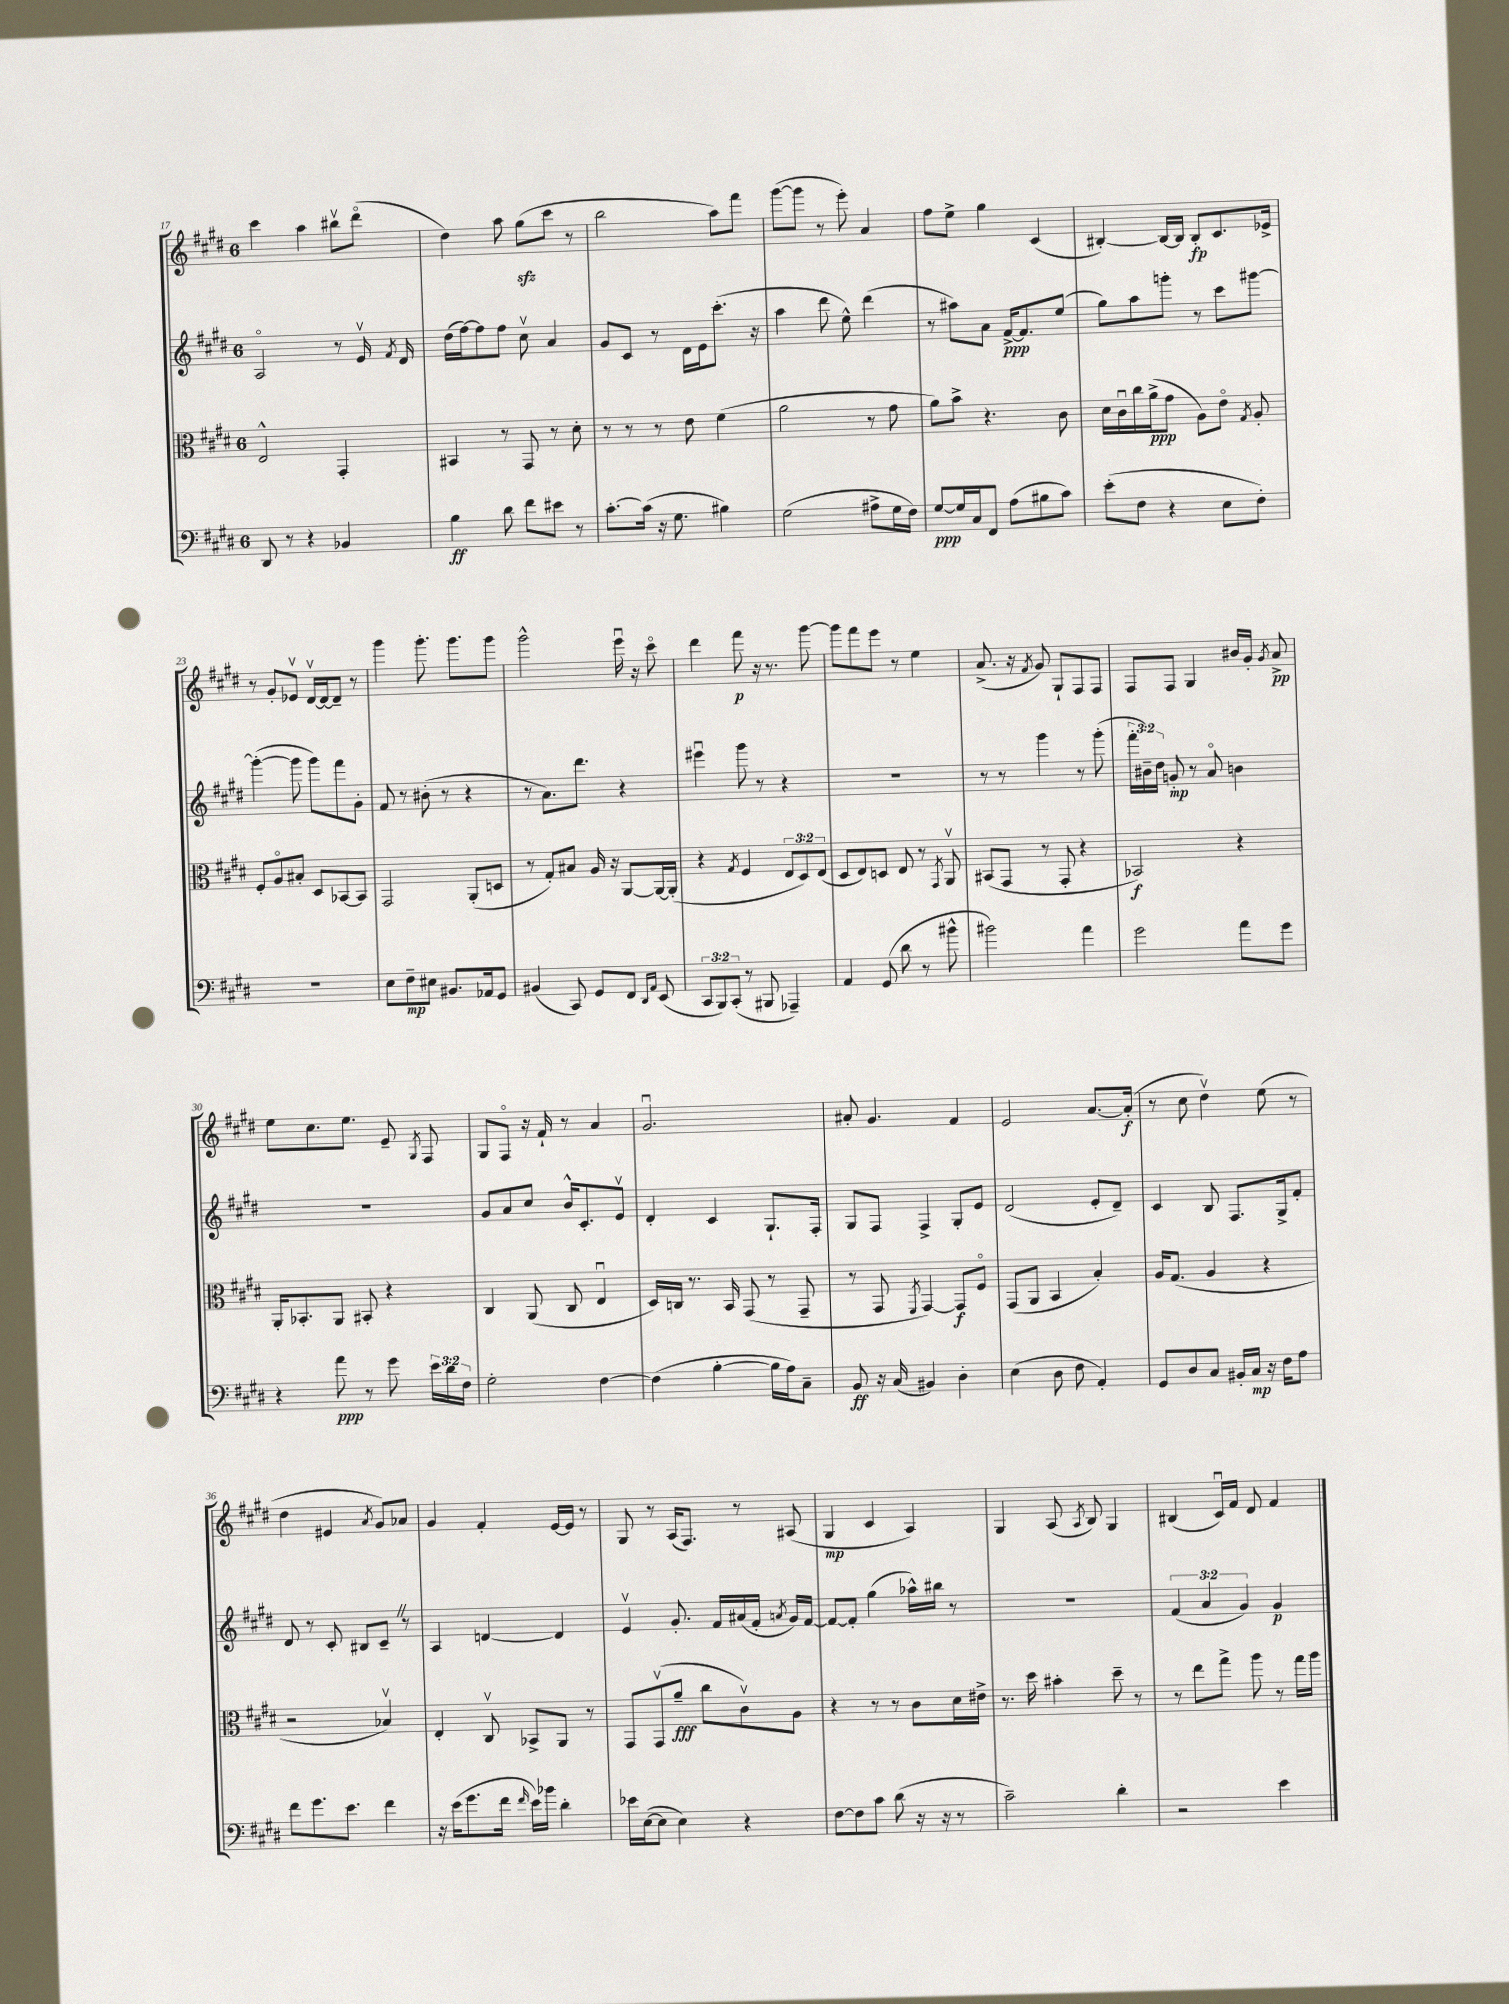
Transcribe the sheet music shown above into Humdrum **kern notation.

**kern	**dynam	**kern	**dynam	**kern	**dynam	**kern	**dynam
*part4	*part4	*part3	*part3	*part2	*part2	*part1	*part1
*staff4	*staff4	*staff3	*staff3	*staff2	*staff2	*staff1	*staff1
*clefF4	*	*clefC3	*	*clefG2	*	*clefG2	*
*k[f#c#g#d#]	*	*k[f#c#g#d#]	*	*k[f#c#g#d#]	*	*k[f#c#g#d#]	*
*M6/8	*	*M6/8	*	*M6/8	*	*M6/8	*
=17	=17	=17	=17	=17	=17	=17	=17
8DD#/	.	2E^^/	.	2A/	.	4ccc#\	.
8r	.	.	.	.	.	.	.
4r	.	.	.	.	.	4aa\	.
4BB-X/	.	4GG#'/	.	8r	.	8bb#Xv\L	.
.	.	.	.	16ev/	.	(8ddd#\J	.
.	.	.	.	8qf#/	.	.	.
.	.	.	.	16d#/	.	.	.
=18	=18	=18	=18	=18	=18	=18	=18
4B\	ff	4BB#X/	.	(16dd#\LL	.	4dd#\)	.
.	.	.	.	[16ff#\J)	.	.	.
.	.	.	.	8ff#\]	.	.	.
8d#\	.	8r	.	8ff#\J	.	8aa\	.
8f#\L	.	8GG#/	.	8cc#v\	.	(8gg#zz\L	.
8e#X\J	.	8r	.	4a/	.	8ccc#\J	.
8r	.	8d#'\	.	.	.	8r	.
=19	=19	=19	=19	=19	=19	=19	=19
[8.c#'\L	.	8r	.	8g#/L	.	2bb\	.
.	.	8r	.	8c#/J	.	.	.
(16c#\Jk]	.	.	.	.	.	.	.
16r	.	8r	.	8r	.	.	.
8.G#\	.	.	.	.	.	.	.
.	.	8e\	.	16d#\LL	.	.	.
.	.	.	.	16e\J	.	.	.
4B#X\)	.	(4f#\	.	(8.ccc#'\J	.	8aa\L)	.
.	.	.	.	.	.	8fff#\J	.
.	.	.	.	16r	.	.	.
=20	=20	=20	=20	=20	=20	=20	=20
(2G#\	.	2a\	.	4aa\	.	([8ggg#\L	.
.	.	.	.	.	.	8ggg#\J]	.
.	.	.	.	8ddd#\	.	8r	.
.	.	.	.	8ee^^\)	.	8eee'\)	.
8A#X^\L	.	8r	.	(4ddd#\	.	4a/	.
16G#\L	.	8g#\	.	.	.	.	.
16F#\JJ)	.	.	.	.	.	.	.
=21	=21	=21	=21	=21	=21	=21	=21
[8G#/L	ppp	8a\L)	.	8r	.	8ff#\L	.
16G#/L]	.	8b^\J	.	8aa#X\L)	.	8ee^\J	.
16C#/J	.	.	.	.	.	.	.
8FF#/J	.	4.r	.	8a\J	.	4gg#\	.
(8A\L	.	.	.	[16f#^/KL	ppp	.	.
.	.	.	.	8.f#/]	.	.	.
8B#X\	.	.	.	.	.	(4c#/	.
8c#\J)	.	8c#\	.	(8ee/J	.	.	.
=22	=22	=22	=22	=22	=22	=22	=22
(8e'\L	.	16d#\LL	.	8gg#\L)	.	[4B#X'/)	.
.	.	16c#u\	.	.	.	.	.
8F#\J	.	16cc#\	.	8aa\	.	.	.
.	.	(16a^\J	ppp	.	.	.	.
4r	.	8g#\J	.	8gggn'\J	.	16B#/LL_	.
.	.	.	.	.	.	16B#/JJ]	.
.	.	8A\L)	.	8r	.	8B#'/L	fp
8E\L	.	8e\J	.	8ccc#\L	.	8.c#/	.
.	.	8qG#/	.	.	.	.	.
8F#'\J)	.	8A'/	.	[8ggg#X\J	.	.	.
.	.	.	.	.	.	16e-X^/Jk	.
!!LO:LB:g=z
=23	=23	=23	=23	=23	=23	=23	=23
2.r	.	8F#'/L	.	(4ggg#'\_	.	8r	.
.	.	8A/	.	.	.	8g#'/L	.
.	.	8B#X'/J	.	8ggg#\]	.	8e-Xv/J	.
.	.	8D#/L	.	8ggg#\L)	.	[16d#v/LL	.
.	.	.	.	.	.	16d#/J_	.
.	.	[8BB-X/	.	8fff#\	.	8d#~/J]	.
.	.	8BB-/J]	.	8g#'\J	.	8r	.
=24	=24	=24	=24	=24	=24	=24	=24
8E\L	.	2GG#/	.	8f#/	.	4ggg#\	.
8F#~\	mp	.	.	8r	.	.	.
8E#X\J	.	.	.	(8b#X'\	.	8.ggg#'\	.
8.BB#X/L	.	.	.	8r	.	.	.
.	.	.	.	.	.	8.ggg#\L	.
.	.	(8AA'/L	.	4r	.	.	.
16AA-X/k	.	.	.	.	.	.	.
8GG#/J	.	8Dn/J	.	.	.	8ggg#\J	.
=25	=25	=25	=25	=25	=25	=25	=25
(4BB#X/	.	8r	.	8r	.	2ggg#^^\	.
.	.	8G#'/L)	.	8.a\L)	.	.	.
8CC#/)	.	8B#X/J	.	.	.	.	.
.	.	.	.	8.ddd#\J	.	.	.
8GG#/L	.	16A/	.	.	.	.	.
.	.	16r	.	.	.	.	.
8FF#/J	.	[8AA/L	.	4r	.	16eeeu\	.
.	.	.	.	.	.	16r	.
16qqDD#/LL	.	.	.	.	.	.	.
16qqAA/JJ	.	.	.	.	.	.	.
(8EE/	.	16AA/L_	.	.	.	8ccc#\	.
.	.	(16AA'/JJ]	.	.	.	.	.
=26	=26	=26	=26	=26	=26	=26	=26
12CC#/L	.	4r	.	4eee#Xu\	.	4ddd#\	.
12BBB/)	.	.	.	.	.	.	.
(12CC#'/J	.	.	.	.	.	.	.
.	.	8qG#/	.	.	.	.	.
8r	.	4F#/	.	8ggg#\	.	8fff#\	p
8BBB#X/	.	.	.	8r	.	16r	.
.	.	.	.	.	.	8.r	.
4AAA-X~/)	.	12E/L	.	4r	.	.	.
.	.	12D#/)	.	.	.	.	.
.	.	.	.	.	.	[8ggg#\	.
.	.	(12E/J	.	.	.	.	.
=27	=27	=27	=27	=27	=27	=27	=27
4AA/	.	8D#/L	.	2.r	.	8ggg#\L]	.
.	.	8E/)	.	.	.	8fff#\	.
(8GG#/	.	8Dn/J	.	.	.	8eee\J	.
8d#\	.	8E/	.	.	.	8r	.
8r	.	8r	.	.	.	4ee\	.
.	.	8qGG#/	.	.	.	.	.
8b#X^^\	.	8AAv/	.	.	.	.	.
=28	=28	=28	=28	=28	=28	=28	=28
2b#X\)	.	(8BB#X/L	.	8r	.	(8.a^/	.
.	.	8GG#/J	.	8r	.	.	.
.	.	.	.	.	.	16r	.
.	.	.	.	.	.	8qf#/	.
.	.	8r	.	4ggg#\	.	8g#/)	.
.	.	8GG#'/	.	.	.	8G#`/L	.
4a\	.	4r	.	8r	.	8F#/	.
.	.	.	.	(8ggg#'\	.	8F#/J	.
=29	=29	=29	=29	=29	=29	=29	=29
2g#\	.	2BB-X/)	f	24fff#'\LL	.	8F#/L	.
.	.	.	.	24b#X~\)	.	.	.
.	.	.	.	24dd#\JJ	.	.	.
.	.	.	.	8gn'/	mp	8F#/J	.
.	.	.	.	8r	.	4G#/	.
.	.	.	.	8a/	.	.	.
8a\L	.	4r	.	4bn\	.	16b#X/LL	.
.	.	.	.	.	.	16g#'/JJ	.
.	.	.	.	.	.	8qg#/	.
8g#\J	.	.	.	.	.	8a^/	pp
!!LO:LB:g=z
=30	=30	=30	=30	=30	=30	=30	=30
4r	.	16AA'/KL	.	2.r	.	8ee\L	.
.	.	8.BB-X'/	.	.	.	.	.
.	.	.	.	.	.	8.cc#\	.
8a\	ppp	8AA/J	.	.	.	.	.
.	.	.	.	.	.	8.ee\J	.
8r	.	8BB#X'/	.	.	.	.	.
8g#\	.	4r	.	.	.	8e~/	.
.	.	.	.	.	.	8qG#/	.
24e\LL	.	.	.	.	.	8F#/	.
24d#\	.	.	.	.	.	.	.
24F#\JJ	.	.	.	.	.	.	.
=31	=31	=31	=31	=31	=31	=31	=31
2G#'\	.	4C#/	.	8g#/L	.	8G#/L	.
.	.	.	.	8a/	.	8F#/J	.
.	.	(8AA/	.	8cc#/J	.	16r	.
.	.	.	.	.	.	16f#`/	.
.	.	8C#/	.	16b^^/KL	.	8r	.
.	.	.	.	8.c#'/	.	.	.
[4F#\	.	4Eu/	.	.	.	4a/	.
.	.	.	.	8ev/J	.	.	.
=32	=32	=32	=32	=32	=32	=32	=32
(4F#\]	.	16D#/LL)	.	4d#'/	.	2.g#u/	.
.	.	16Cn/JJ	.	.	.	.	.
.	.	8.r	.	.	.	.	.
[4B'\	.	.	.	4c#/	.	.	.
.	.	16BB/	.	.	.	.	.
.	.	(8GG#/	.	.	.	.	.
16B\LL]	.	8r	.	8.G#`/L	.	.	.
16A\J)	.	.	.	.	.	.	.
8C#~\J	.	8GG#~/	.	.	.	.	.
.	.	.	.	16F#'/Jk	.	.	.
=33	=33	=33	=33	=33	=33	=33	=33
8BB/	ff	8r	.	8G#/L	.	8a#X'/	.
16r	.	8GG#/	.	8F#/J	.	4.g#/	.
(16C#/	.	.	.	.	.	.	.
.	.	8qFF#/	.	.	.	.	.
4BB#X/)	.	[4GG#/)	.	4F#^/	.	.	.
4D#'\	.	8GG#/L]	f	8G#'/L	.	4f#/	.
.	.	8F#/J	.	8e/J	.	.	.
=34	=34	=34	=34	=34	=34	=34	=34
(4E\	.	(8GG#/L	.	(2d#/	.	2e/	.
.	.	8AA/J	.	.	.	.	.
8D#\	.	4BB/	.	.	.	.	.
8F#\	.	.	.	.	.	.	.
4AA'/)	.	4B'/)	.	8e'/L	.	[8.a/L	.
.	.	.	.	8d#~/J)	.	.	.
.	.	.	.	.	.	(16a'/Jk]	f
=35	=35	=35	=35	=35	=35	=35	=35
8GG#/L	.	16A/KL	.	4c#/	.	8r	.
.	.	(8.G#/J	.	.	.	.	.
8D#/	.	.	.	.	.	8cc#\	.
8C#/J	.	4A/	.	8B/	.	4dd#v\)	.
16BB#X'/LL	.	.	.	8.F#/L	.	.	.
16C#/JJ	mp	.	.	.	.	.	.
16r	.	4r	.	.	.	(8ee\	.
16F#\KL	.	.	.	16G#^/k	.	.	.
8A\J	.	.	.	8f#'/J	.	8r	.
!!LO:LB:g=z
=36	=36	=36	=36	=36	=36	=36	=36
8f#\L	.	2r	.	8d#/	.	4dd#\	.
8.g#\	.	.	.	8r	.	.	.
.	.	.	.	8c#'/	.	4e#X/	.
8.e\J	.	.	.	.	.	.	.
.	.	.	.	8B#X/L	.	.	.
.	.	.	.	.	.	8qa/	.
4f#\	.	4B-Xv/)	.	8c#~Z/J	.	8g#/L)	.
.	.	.	.	8r	.	8a-X/J	.
=37	=37	=37	=37	=37	=37	=37	=37
16r	.	4E'/	.	4A/	.	4g#/	.
(16e\KL	.	.	.	.	.	.	.
8.g#\	.	.	.	.	.	.	.
.	.	8C#v/	.	[4dn/	.	4f#'/	.
16f#\Jk	.	.	.	.	.	.	.
16qqf#/	.	.	.	.	.	.	.
16e\LL)	.	8BB-X^/L	.	.	.	.	.
16b-X\JJ	.	.	.	.	.	.	.
4d#'\	.	8AA/J	.	4d/]	.	[16e/LL	.
.	.	.	.	.	.	16e/JJ]	.
.	.	8r	.	.	.	8r	.
=38	=38	=38	=38	=38	=38	=38	=38
16e-X\LL	.	8GG#/L	.	4ev/	.	8G#/	.
([16E\J	.	.	.	.	.	.	.
8E\J]	.	(8GG#v/	.	.	.	8r	.
4E\)	.	8a~/J	fff	8.g#'/	.	(16A/KL	.
.	.	.	.	.	.	8.F#/J)	.
.	.	8cc#\L	.	.	.	.	.
.	.	.	.	16f#/LL	.	.	.
4r	.	8c#v\)	.	(16a#X/	.	8r	.
.	.	.	.	16f#'/JJ	.	.	.
.	.	.	.	8qan/	.	.	.
.	.	8A\J	.	16g#/LL)	.	(8A#X/	.
.	.	.	.	[16f#/JJ	.	.	.
=39	=39	=39	=39	=39	=39	=39	=39
[8F#\L	.	4r	.	8f#/L_	.	4G#/	mp
8F#\]	.	.	.	8f#'/J]	.	.	.
8c#\J	.	8r	.	(4gg#\	.	4c#/	.
(8d#\	.	8r	.	.	.	.	.
16r	.	8c#\L	.	16aa-X^^\LL)	.	4A/)	.
16r	.	.	.	16bb#X\JJ	.	.	.
8r	.	16d#\L	.	8r	.	.	.
.	.	16e#X^\JJ	.	.	.	.	.
=40	=40	=40	=40	=40	=40	=40	=40
2c#~\)	.	8.r	.	2.r	.	4G#/	.
.	.	16dd#\	.	.	.	.	.
.	.	4b#X'\	.	.	.	(8A/	.
.	.	.	.	.	.	8qA/	.
.	.	.	.	.	.	8B/)	.
4d#'\	.	8dd#~\	.	.	.	4G#/	.
.	.	8r	.	.	.	.	.
=41	=41	=41	=41	=41	=41	=41	=41
2r	.	8r	.	(6f#/	.	(4B#X/	.
.	.	8ee\L	.	.	.	.	.
.	.	.	.	6a/	.	.	.
.	.	8gg#^\J	.	.	.	16c#u/LL)	.
.	.	.	.	.	.	16f#/JJ	.
.	.	.	.	6g#/)	.	.	.
.	.	8aa\	.	.	.	8d#/	.
4e\	.	8r	.	4g#/	p	4f#/	.
.	.	16gg#\LL	.	.	.	.	.
.	.	16aa\JJ	.	.	.	.	.
==	==	==	==	==	==	==	==
*-	*-	*-	*-	*-	*-	*-	*-
